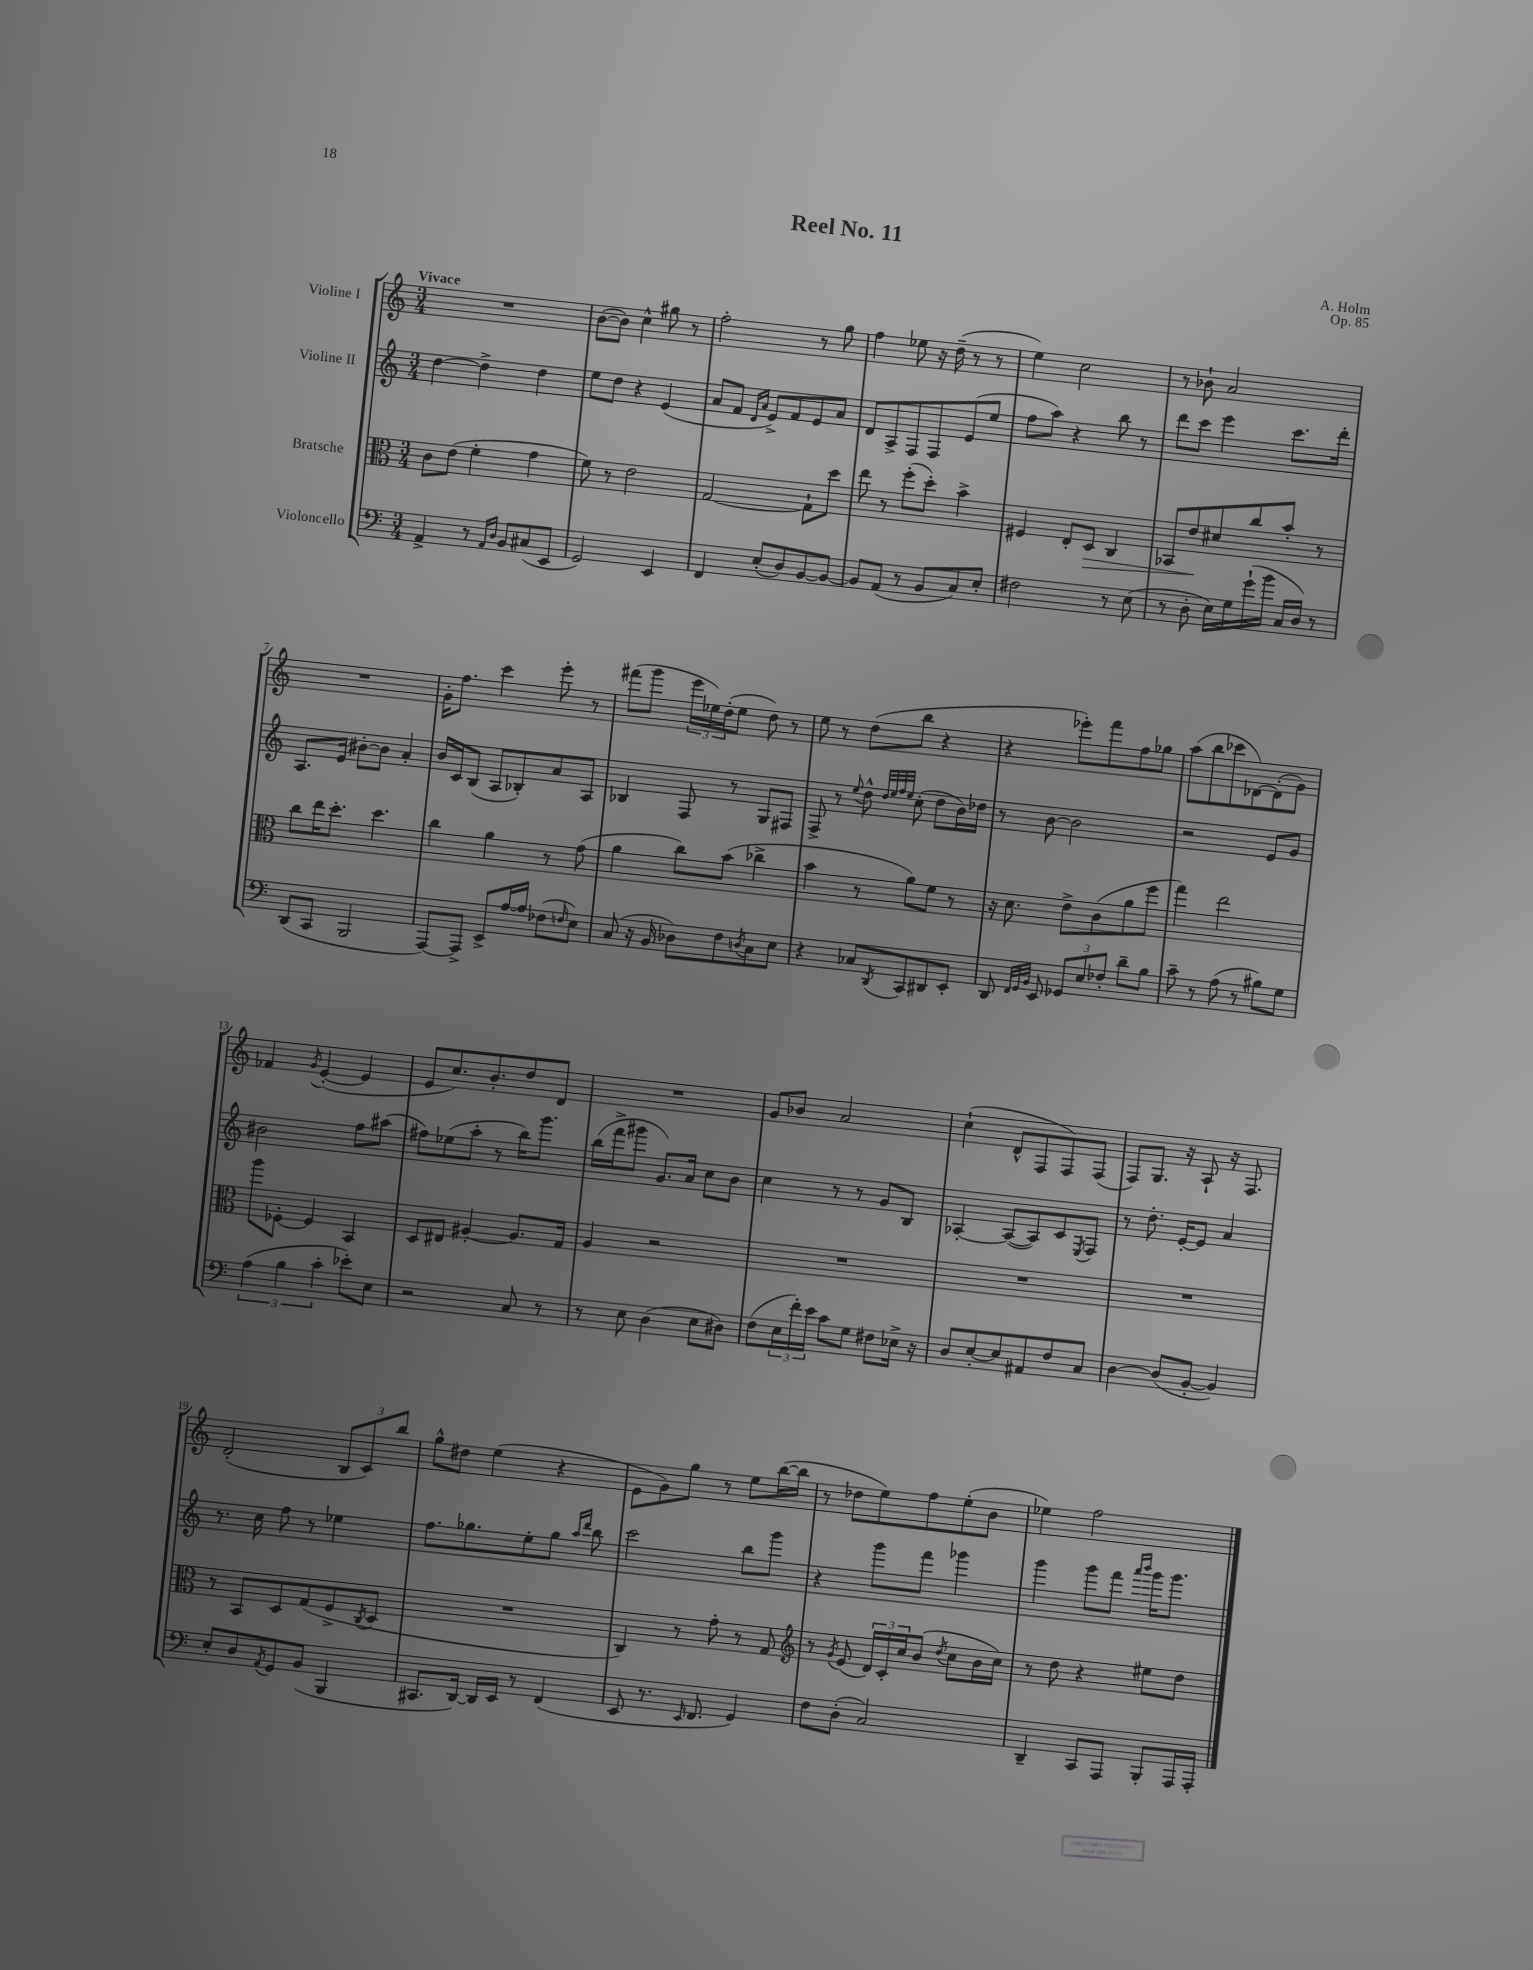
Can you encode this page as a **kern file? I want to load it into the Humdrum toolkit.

**kern	**kern	**kern	**kern
*staff4	*staff3	*staff2	*staff1
*clefF4	*clefC3	*clefG2	*clefG2
*k[]	*k[]	*k[]	*k[]
*M3/4	*M3/4	*M3/4	*M3/4
4AA^	8c	[4dd	2.r
.	(8e	.	.
8r	4f'	4dd^]	.
16qqAA	.	.	.
16qqD	.	.	.
8BB	.	.	.
(8C#	4g	4dd	.
8EE	.	.	.
=	=	=	=
2GG)	8f)	8ee	([8b
.	8r	8dd	8b])
.	2e	4r	4cc^^
4EE	.	(4e	8gg#
.	.	.	8r
=	=	=	=
4FF	[2G	8a	2ff'
.	.	8f	.
.	.	16qqd	.
.	.	16qqa	.
(8E'	.	8e^)	.
8D)	.	8f	.
[8BB	8G`]	8e	8r
8BB_	8dd	8a	8gg
=	=	=	=
8BB]	8ee	8d	4ff
(8AA	8r	8A^	.
8r	(8ff'	8F	8ee-
8BB	8dd')	8F	16r
.	.	.	(16dd~
8C)	4b^	(8e	8r
8E'	.	8ee	8r
=	=	=	=
2F#	4F#	8ff	4ee)
.	.	8aa)	.
.	8E'	4r	2cc
.	8D	.	.
8r	4C	8bb	.
(8E	.	8r	.
=	=	=	=
8r	8BB-	8ddd	8r
8D'	8e	8ccc	8b-`
16E)	8d#	4eee	2a
16G	.	.	.
(16g`	8cc	.	.
16b	.	.	.
16C	8b'	8.ccc	.
16D)	.	.	.
8r	8r	.	.
.	.	16ddd'	.
=	=	=	=
(8DD	8cc	8.A	2.r
8CC	16ee	.	.
.	8.dd'	16e	.
2BBB	.	[8b#'	.
.	4.dd	8b#]	.
.	.	4a'	.
=	=	=	=
[8AAA)	4cc	16b	16g'
.	.	16c	8.ff
8AAA^]	.	(8B	.
8EE^	4a	8A	4ccc
[16A	.	8B-')	.
16A]	.	.	.
(8F-	8r	8a	8eee'
16qqF	.	.	.
8E)	(8g	8A	8r
=	=	=	=
(8C	4a	4B-	(8fff#
16r	.	.	8ggg
16BB	.	.	.
8D-)	8cc)	8F	24eee
.	.	.	24ee-)
.	.	.	(24dd'
8F	(8b	8r	8ee-
8qD	.	.	.
8C	4cc-^	8G	8dd)
8E	.	8F#	8r
=	=	=	=
4r	4b	8F^	8ee
.	.	8r	8r
.	.	8qqee	.
8C-	8r	8dd^^	(8dd
.	.	32qqdd	.
.	.	32qqee	.
.	.	32qqff	.
8qDD	.	32qqee	.
8CC	8a)	(8cc'	8bb
8DD#	8f	8dd	4r
8EE'	8r	16b)	.
.	.	16dd-	.
=	=	=	=
8DD	16r	8r	4r
.	8.d	.	.
32qqFF	.	.	.
32qqGG	.	.	.
32qqBB	.	.	.
8EE	.	[8b	.
12GG-	8e^	2b]	8eee-')
12E	.	.	.
.	(8c	.	8fff
12F-'	.	.	.
8d~	8a	.	8ff
8B	8ff	.	8gg-
=	=	=	=
8c~	4gg)	2r	(8aa
8r	.	.	8bb
(8A	2ee	.	8ccc-
8r	.	.	[8d-)
8B#)	.	8e	(8d-']
8G	.	8g	8g)
=	=	=	=
(6A	8aa	2b#	4f-
.	[8F-'	.	.
6B	.	.	.
.	.	.	8qg
.	4F-]	.	([4e'
6c'	.	.	.
8e-')	4BB	8ff	4e]
8E	.	(8aa#	.
=	=	=	=
2r	8D	8ff#)	8e
.	8E#	(8ee-	8.cc)
.	[4A#'	8aa'	.
.	.	.	8.b'
.	.	8r	.
8C	8.A#]	16bb)	8dd
.	.	8.ggg	.
8r	.	.	8d
.	16G	.	.
=	=	=	=
8r	4A	(16bb	2.r
.	.	16fff^	.
8E	.	8ggg#	.
(4D	2r	8.g)	.
.	.	16a	.
8E	.	8cc	.
8D#)	.	8b	.
=	=	=	=
(8F	2.r	4cc	8g
24E	.	.	8b-
24f')	.	.	.
24e	.	.	.
8c	.	8r	2a
8G	.	8r	.
8F#	.	8g	.
16E-^	.	8B	.
16r	.	.	.
=	=	=	=
8D	2.r	[4A-'	(4cc`
[8E'	.	.	.
8E]	.	(8A-_	8d^^
8AA#	.	8A-])	8F
8F	.	8c	8F)
.	.	8qE	.
8C	.	8F	(8F
=	=	=	=
[4D	2.r	8r	8F)
.	.	8.dd'	8.G
(8D]	.	.	.
.	.	[16e'	16r
[8BB'	.	8e]	8A`
4BB])	.	4a	16r
.	.	.	8.F
=	=	=	=
8E'	8r	8.r	(2d'
8D	8BB	.	.
.	.	16cc	.
8qAA	.	.	.
8GG	8D	8ff	.
(8BB	(8G	8r	.
4BBB	8F^	4ee-	12B
.	.	.	12c)
.	8qC	.	.
.	8D	.	.
.	.	.	12bb
=	=	=	=
8.CC#	2.r	8.ff	8gg^^
.	.	.	8dd#
[16DD)	.	8.gg-	.
16DD]	.	.	(4ee
16EE	.	.	.
8r	.	8ee'	.
(4FF	.	8gg-	4r
.	.	16qqaa	.
.	.	16qqddd	.
.	.	8bb	.
=	=	=	=
8EE	4C)	2ccc	8e
8.r	.	.	8g)
.	8r	.	8gg
16qqEE	.	.	.
8.FF	.	.	.
.	8g'	.	8r
4GG)	8r	8bb	8ee
.	8G	8ggg	([16bb
.	.	.	16bb]
=	=	=	=
*	*clefG2	*	*
8F	8r	4r	8r
.	8qg	.	.
(8D'	(8e	.	8dd-
2C)	24d)	8ggg	8ee)
.	24c'	.	.
.	24cc	.	.
.	(8b	8fff	8ff
.	8qdd	.	.
.	8cc	4ggg-	(8ee'
.	16b	.	8b
.	16cc)	.	.
=	=	=	=
4DD~	8r	4ggg	4ee-)
.	8dd	.	.
8CC	4r	8ggg	2ff
8AAA	.	8fff	.
.	.	16qqaaa	.
.	.	16qqbbb	.
8BBB'	8ee#	16ggg	.
.	.	8.ggg	.
16AAA	8dd	.	.
16AAA'	.	.	.
==	==	==	==
*-	*-	*-	*-
